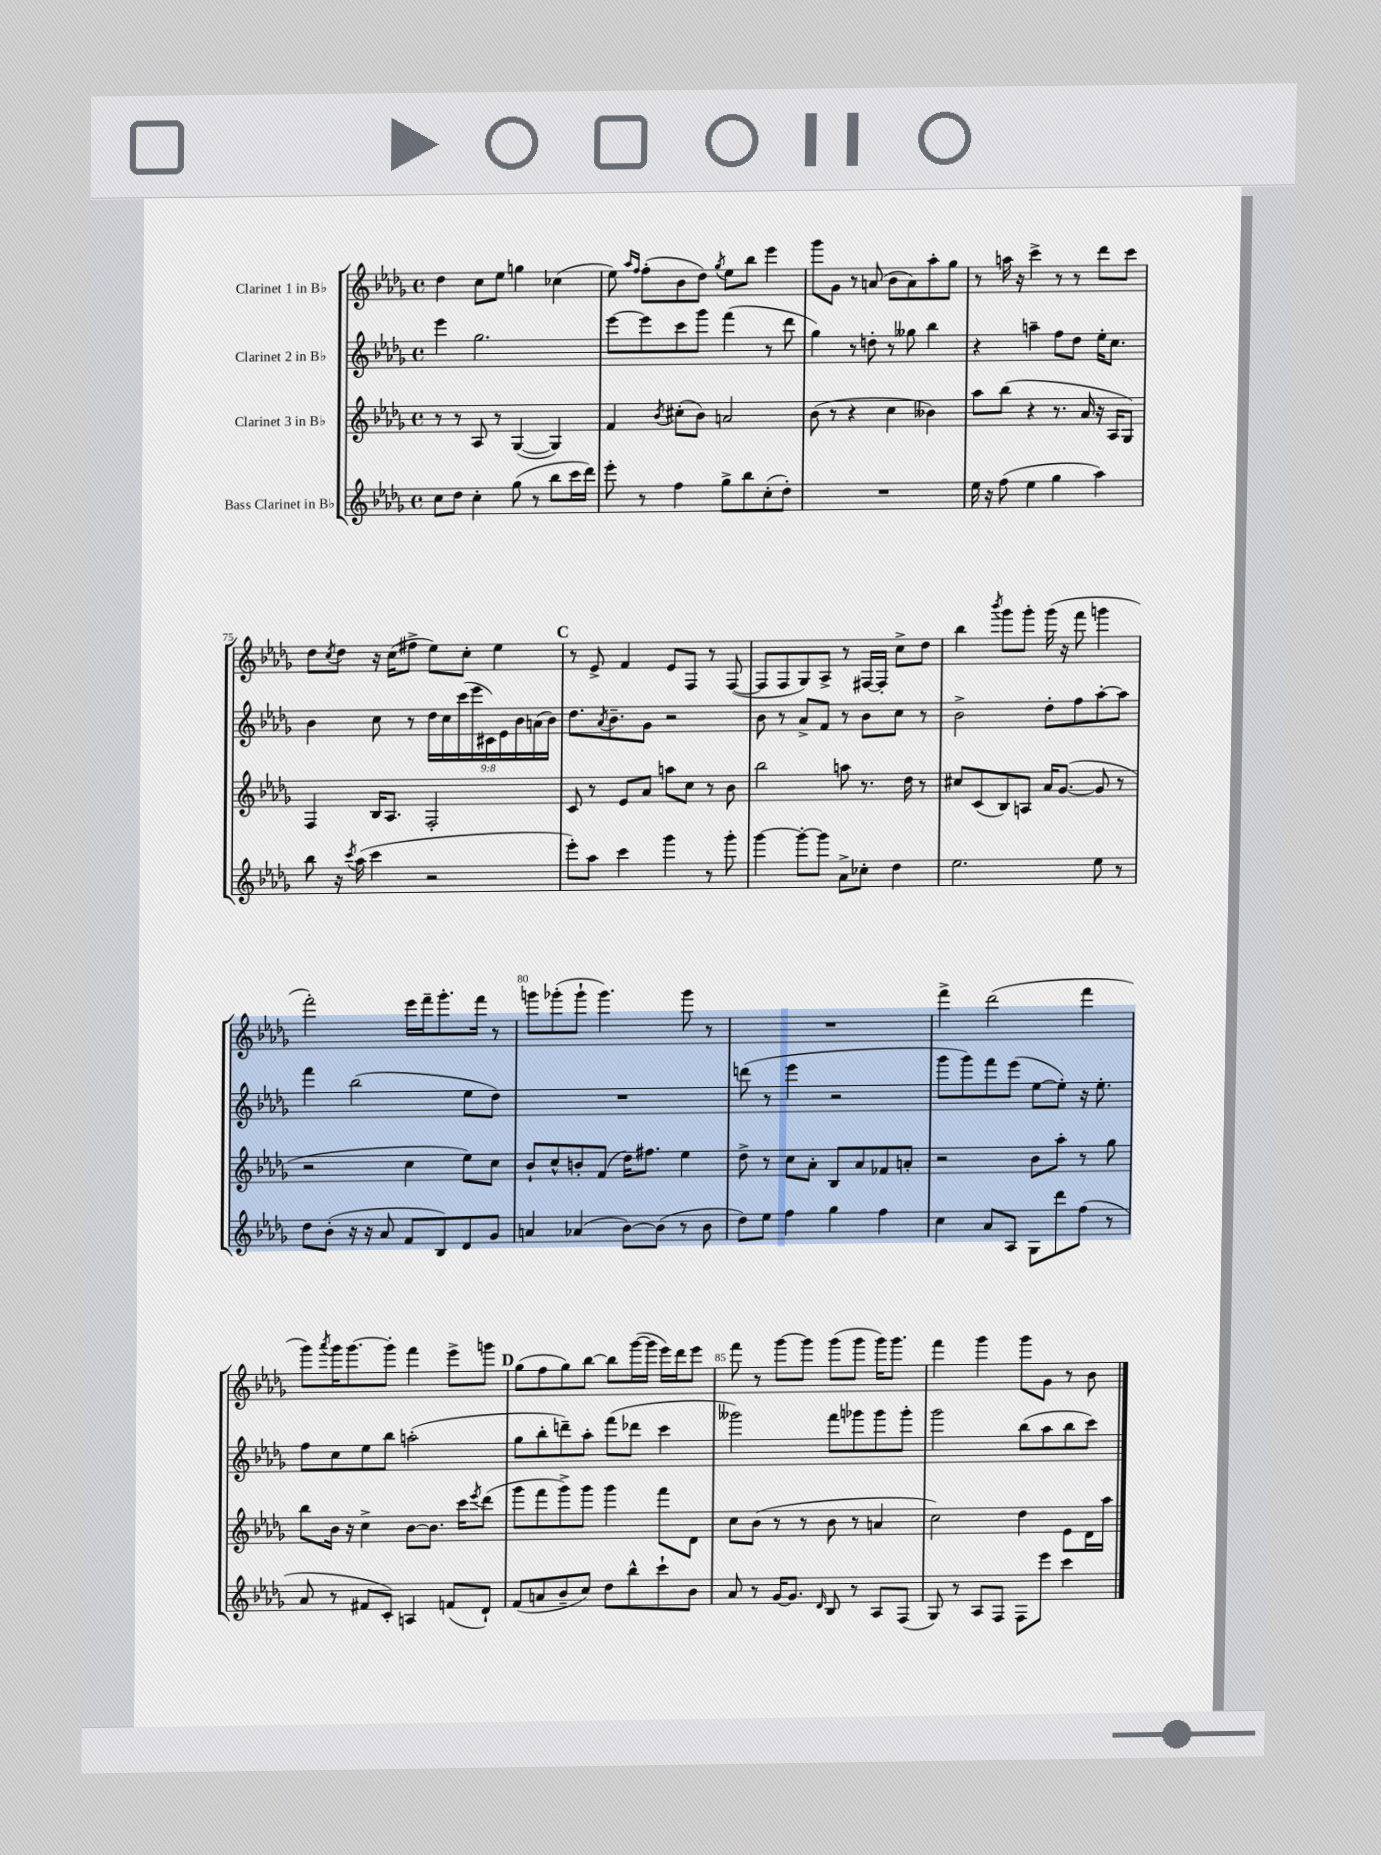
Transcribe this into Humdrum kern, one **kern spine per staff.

**kern	**kern	**kern	**kern
*staff4	*staff3	*staff2	*staff1
*clefG2	*clefG2	*clefG2	*clefG2
*k[b-e-a-d-g-]	*k[b-e-a-d-g-]	*k[b-e-a-d-g-]	*k[b-e-a-d-g-]
*M4/4	*M4/4	*M4/4	*M4/4
*met(c)	*met(c)	*met(c)	*met(c)
8cc	8r	4eee-	4dd-
8dd-	8r	.	.
4cc'	8A-	2.gg-	8cc
.	8r	.	8ee-
(8gg-	([4G-	.	4gg
8r	.	.	.
8bb-	4G-])	.	(4cc-
16ccc	.	.	.
16ddd-)	.	.	.
=	=	=	=
8eee-'	4f	[8eee-	8ee-)
.	.	.	16qqaa-
.	.	.	16qqff
8r	.	8eee-]	(8ff'
.	8qb-	.	.
4ff	(8cc#'	8ccc	8b-
.	8b-)	8ggg-	8dd-)
.	.	.	8qgg-
8gg-^	2a	(4fff	8ee-
8bb-	.	.	8bb-
(8cc'	.	8r	4eee-
8dd-')	.	8ddd-	.
=	=	=	=
1r	(8b-	4gg-)	8ggg-
.	8r	.	8g-
.	4r	8r	8r
.	.	8dd'	(8a
.	4cc	8r	8b-
.	.	8gg--	8a)
.	4b--)	4bb-	8aa-'
.	.	.	8gg-
=	=	=	=
16ee-	8aa-	4r	8r
16r	.	.	.
(8ff	(8bb-	.	16aa
.	.	.	16r
4ee-	4r	4aa~	4ccc^
4gg-	8.r	8ff	8r
.	.	8dd-	8r
.	16a-	.	.
4aa-)	16r	16ee-'	8ddd-
.	16A-	8.cc	.
.	8G-)	.	8ccc
=	=	=	=
8bb-	4F	4b-	8dd-
.	.	.	8qcc
16r	.	.	8dd-
8qccc	.	.	.
(16aa-	.	.	.
4ccc	16B-	8cc	16r
.	8.A-	.	(16cc
.	.	8r	8ff#^
2r	2F'	18dd-	8ee-)
.	.	18cc	.
.	.	(18ccc	.
.	.	.	8cc'
.	.	18eee-	.
.	.	18c#)	.
.	.	.	4ee-
.	.	18e-	.
.	.	18b-	.
.	.	(18a	.
.	.	18b-)	.
=	=	=	=
8eee-')	8c	8.dd-	8r
8aa-	8r	.	8e-^
.	.	8qa-	.
.	.	8.b-~	.
4ccc	8e-	.	4f
.	8a-	8g-	.
4ggg-	8aa	2r	8e-
.	8cc	.	8F
8r	8r	.	8r
8ggg-'	8b-	.	([8F
=	=	=	=
[4ggg-	2bb-	8b-	8F]
.	.	8r	8F
8ggg-'_	.	8a-^	8G-)
8ggg-]	.	8f	8A-^
8a-^	8aa	8r	8r
8cc-'	8.r	8b-	[16F#
.	.	.	16F#']
4dd-	.	8cc	8cc^
.	16dd-	.	.
.	8r	8r	8dd-
=	=	=	=
2.ee-	8cc#	2b-^	4bb-
.	(8c	.	.
.	.	.	8qbbb-
.	8B-)	.	8ggg-
.	8A	.	8ggg-'
.	16a-	8dd-'	(16ggg-
.	([8.g-	.	16r
.	.	8ff	8fff
8ee-	8g-]	[8aa-'	4ggg
8r	8r	8aa-]	.
=	=	=	=
8dd-	2r	4fff	2fff')
(8b-'	.	.	.
16r	.	(2bb-	.
16r	.	.	.
8a-	.	.	.
8f	4cc	.	16eee-
.	.	.	16fff~
8B-)	.	.	8.ggg-'
8d-	8ee-)	8ee-	.
.	.	.	16fff
8g-	8cc	8dd-)	8r
=	=	=	=
4a	8b-`	1r	8ggg
.	8cc^^	.	(8ggg-'
(4a-	8b'	.	8ggg-`
.	(8f	.	4.ggg-)
[8b-)	16dd-)	.	.
.	8.ff#	.	.
(8b-]	.	.	.
8r	4ee-	.	8ggg-
8b-	.	.	8r
=	=	=	=
8dd-)	8dd-^	(8ddd	1r
8ee-	8r	8r	.
4ff	8cc	4eee-	.
.	8a-'	.	.
4gg-	8B-	2r	.
.	8a-	.	.
4ff	8f-	.	.
.	8a'	.	.
=	=	=	=
4cc	2r	8ggg-	4fff^
.	.	8ggg-)	.
8a-	.	8fff	(2ddd-
8A-	.	(8eee-	.
8G-	8b-	[8ee-	.
8ddd-	8aa-'	8ee-'])	.
(8ff	8r	16r	4fff
.	.	8.ee-'	.
8r	8gg-	.	.
=	=	=	=
8a-	8bb-	8ff	8ggg-)
.	.	.	8qaaa-
8r	16b-	8cc	16ggg-
.	16r	.	[8.ggg-
8f#	4cc^	8ee-	.
8c')	.	8bb-	8ggg-']
4A	[8b-	(2aa'	4fff
.	8.b-]	.	.
(8f	.	.	8eee-^
.	16ccc	.	.
.	8qeee-	.	.
8d-`)	(8ddd-	.	8ggg
=	=	=	=
(8f	8ggg-	8gg-	(8gg-
8a	8fff	8bb-'	8ff
8b-~	8ggg-^)	8ddd~)	8gg-)
8cc)	8ggg-	8aa-'	[8bb-
8dd-	4ggg-	(8fff	8bb-]
8bb-^^	.	8ddd-	([16ggg-
.	.	.	16ggg-]
8ccc`	8fff	4ccc	16eee-)
.	.	.	16ddd-
8b-	8d-	.	8eee-
=	=	=	=
8a-	8cc	2ggg--)	8fff
8r	(8b-	.	8r
[16g-	8r	.	[8ggg-
8.g-]	.	.	.
.	8r	.	8ggg-]
16qqd-	.	.	.
8B-	8b-	8fff	(8ggg-
8r	8r	8ggg-	8ggg-
8A-	4a	8ggg-	16ggg-)
.	.	.	8.ggg-
(8F	.	8ggg-'	.
=	=	=	=
8G-)	2cc)	2ggg-	4fff
8r	.	.	.
8A-	.	.	4ggg-
8F	.	.	.
8F	4dd-	(8bb-	8ggg-
8eee-	.	8aa-	8g-
4ccc	8e-	8bb-	8r
.	16d-	8ccc)	8b-
.	16aa-	.	.
==	==	==	==
*-	*-	*-	*-
